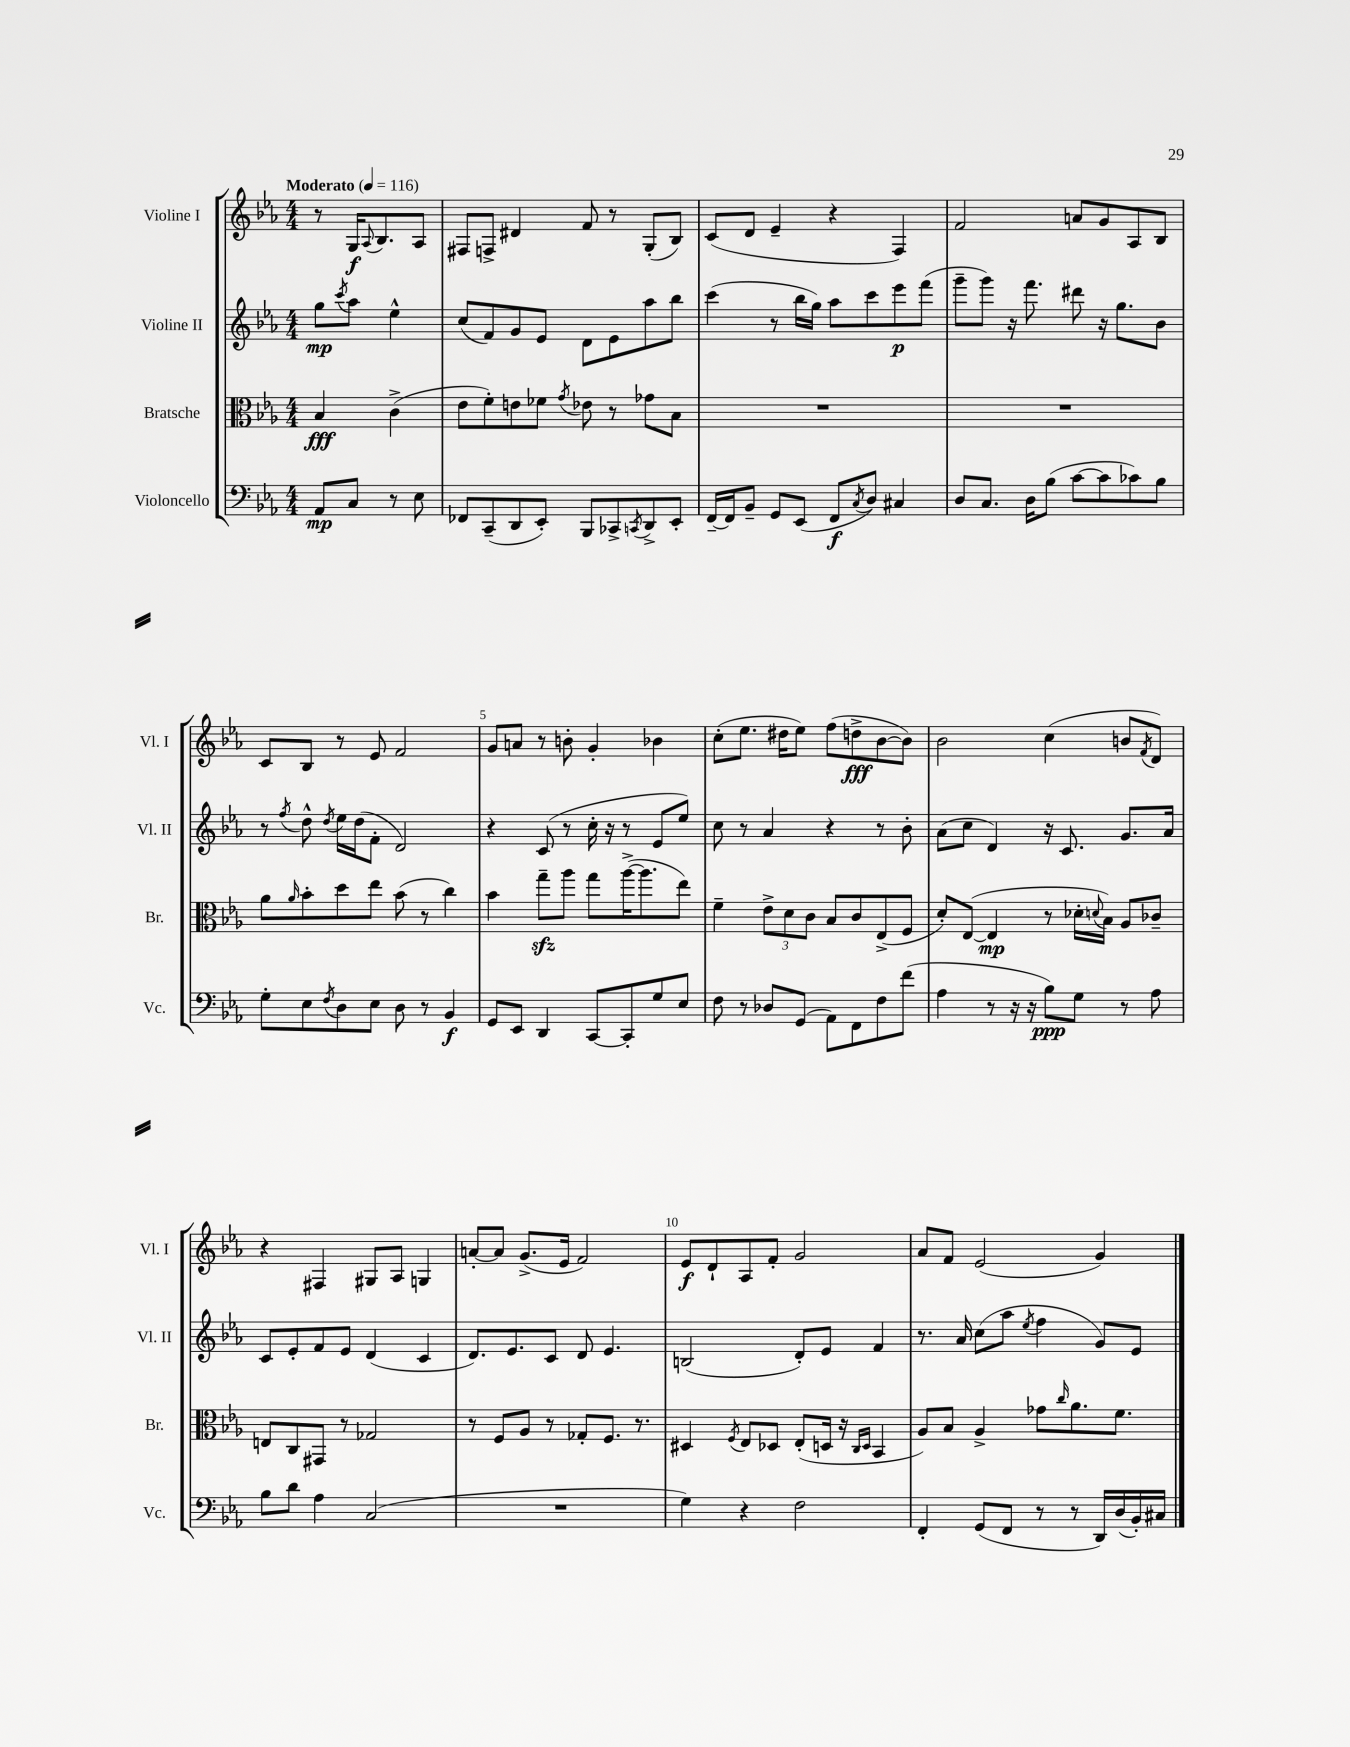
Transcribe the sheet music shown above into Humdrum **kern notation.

**kern	**kern	**kern	**kern
*staff4	*staff3	*staff2	*staff1
*clefF4	*clefC3	*clefG2	*clefG2
*k[b-e-a-]	*k[b-e-a-]	*k[b-e-a-]	*k[b-e-a-]
*M4/4	*M4/4	*M4/4	*M4/4
*MM116	*MM116	*MM116	*MM116
8AA-	4B-	8gg	8r
.	.	8qccc	.
8C	.	8aa-	16G
.	.	.	8qqA-
.	.	.	8.B-
8r	(4c^	4ee-^^	.
8E-	.	.	8A-
=	=	=	=
8FF-	8e-	(8cc	8F#
(8CC~	8f')	8f)	8F^
8DD	8e	8g	4d#
8EE-')	8f-	8e-	.
.	8qg	.	.
8BBB-	8e-	8d	8f
8CC-^	8r	8e-	8r
8qCC	.	.	.
8DD^	8g-	8aa-	(8G'
8EE-'	8B-	8bb-	8B-)
=	=	=	=
[16FF~	1r	(4ccc	(8c
16FF]	.	.	.
8BB-~	.	.	8d
8GG	.	8r	4e-~
(8EE-	.	16bb-	.
.	.	16gg)	.
8FF	.	8aa-	4r
8qC	.	.	.
8D)	.	8ccc	.
4C#	.	8eee-	4F)
.	.	(8fff	.
=	=	=	=
8D	1r	8ggg~	2f
8.C	.	8ggg)	.
.	.	16r	.
16D	.	8.fff	.
(8B-	.	.	.
[8c	.	8ddd#	8a
8c]	.	16r	8g
.	.	8.gg	.
8c-)	.	.	8A-
8B-	.	8b-	8B-
=	=	=	=
8G'	8a-	8r	8c
.	16qqa-	8qff	.
8E-	8b-'	8dd^^	8B-
8qF	.	8qdd	.
8D	8dd	16ee-	8r
.	.	(16dd	.
8E-	8ee-	8f'	8e-
8D	(8b-	2d)	2f
8r	8r	.	.
4BB-	4cc)	.	.
=	=	=	=
8GG	4b-	4r	8g
8EE-	.	.	8a
4DD	8gg~	(8c	8r
.	8aa-	8r	8b'
[8CC	8gg	16cc'	4g'
.	.	16r	.
8CC']	([16aa-^	8r	.
.	8.aa-]	.	.
8G	.	8e-	4b-
8E-	8ee-)	8ee-)	.
=	=	=	=
8F	4f~	8cc	(8cc'
8r	.	8r	8.ee-
8D-	12e-^	4a-	.
.	.	.	16dd#
.	12d	.	.
(8GG	.	.	8ee-)
.	12c	.	.
8AA-)	8B-	4r	(8ff
8FF	8c	.	8dd^
8F	(8E-^	8r	[8b-
(8f	8F	8b-'	8b-])
=	=	=	=
4A-	8d')	(8a-	2b-
.	([8E-	8cc	.
8r	4E-]	4d)	.
16r	.	.	.
16r	.	.	.
8B-)	8r	16r	(4cc
.	.	8.c	.
8G	16d-'	.	.
.	8qqd	.	.
.	16B-)	.	.
8r	8A-	8.g	8b
.	.	.	8qf
8A-	8c-~	.	8d)
.	.	16a-	.
=	=	=	=
8B-	8E	8c	4r
8d	8C	8e-'	.
4A-	8GG#	8f	4F#
.	8r	8e-	.
(2C	2G-	(4d	8G#
.	.	.	8A-
.	.	4c	4G
=	=	=	=
1r	8r	8.d)	[8a'
.	8F	.	8a]
.	.	8.e-	.
.	8A-	.	(8.g^
.	8r	8c	.
.	.	.	16e-
.	8G-'	8d	2f)
.	8.F	4.e-	.
.	8.r	.	.
=	=	=	=
4G)	4D#	(2B	8e-
.	.	.	8d`
.	8qF	.	.
4r	8E-	.	8A-
.	8D-	.	8f'
2F	(8E-'	8d')	2g
.	16D	8e-	.
.	16r	.	.
.	16qqC	.	.
.	16qqD	.	.
.	4BB-	4f	.
=	=	=	=
4FF'	8A-)	8.r	8a-
.	8B-	.	8f
.	.	16a-	.
(8GG	4A-^	(8cc	(2e-
8FF	.	8aa-	.
.	.	8qee-	.
8r	8g-	4ff	.
.	16qqcc	.	.
8r	8.a-	.	.
16DD)	.	8g)	4g)
(16D	8.f	.	.
16BB-')	.	8e-	.
16C#	.	.	.
==	==	==	==
*-	*-	*-	*-
